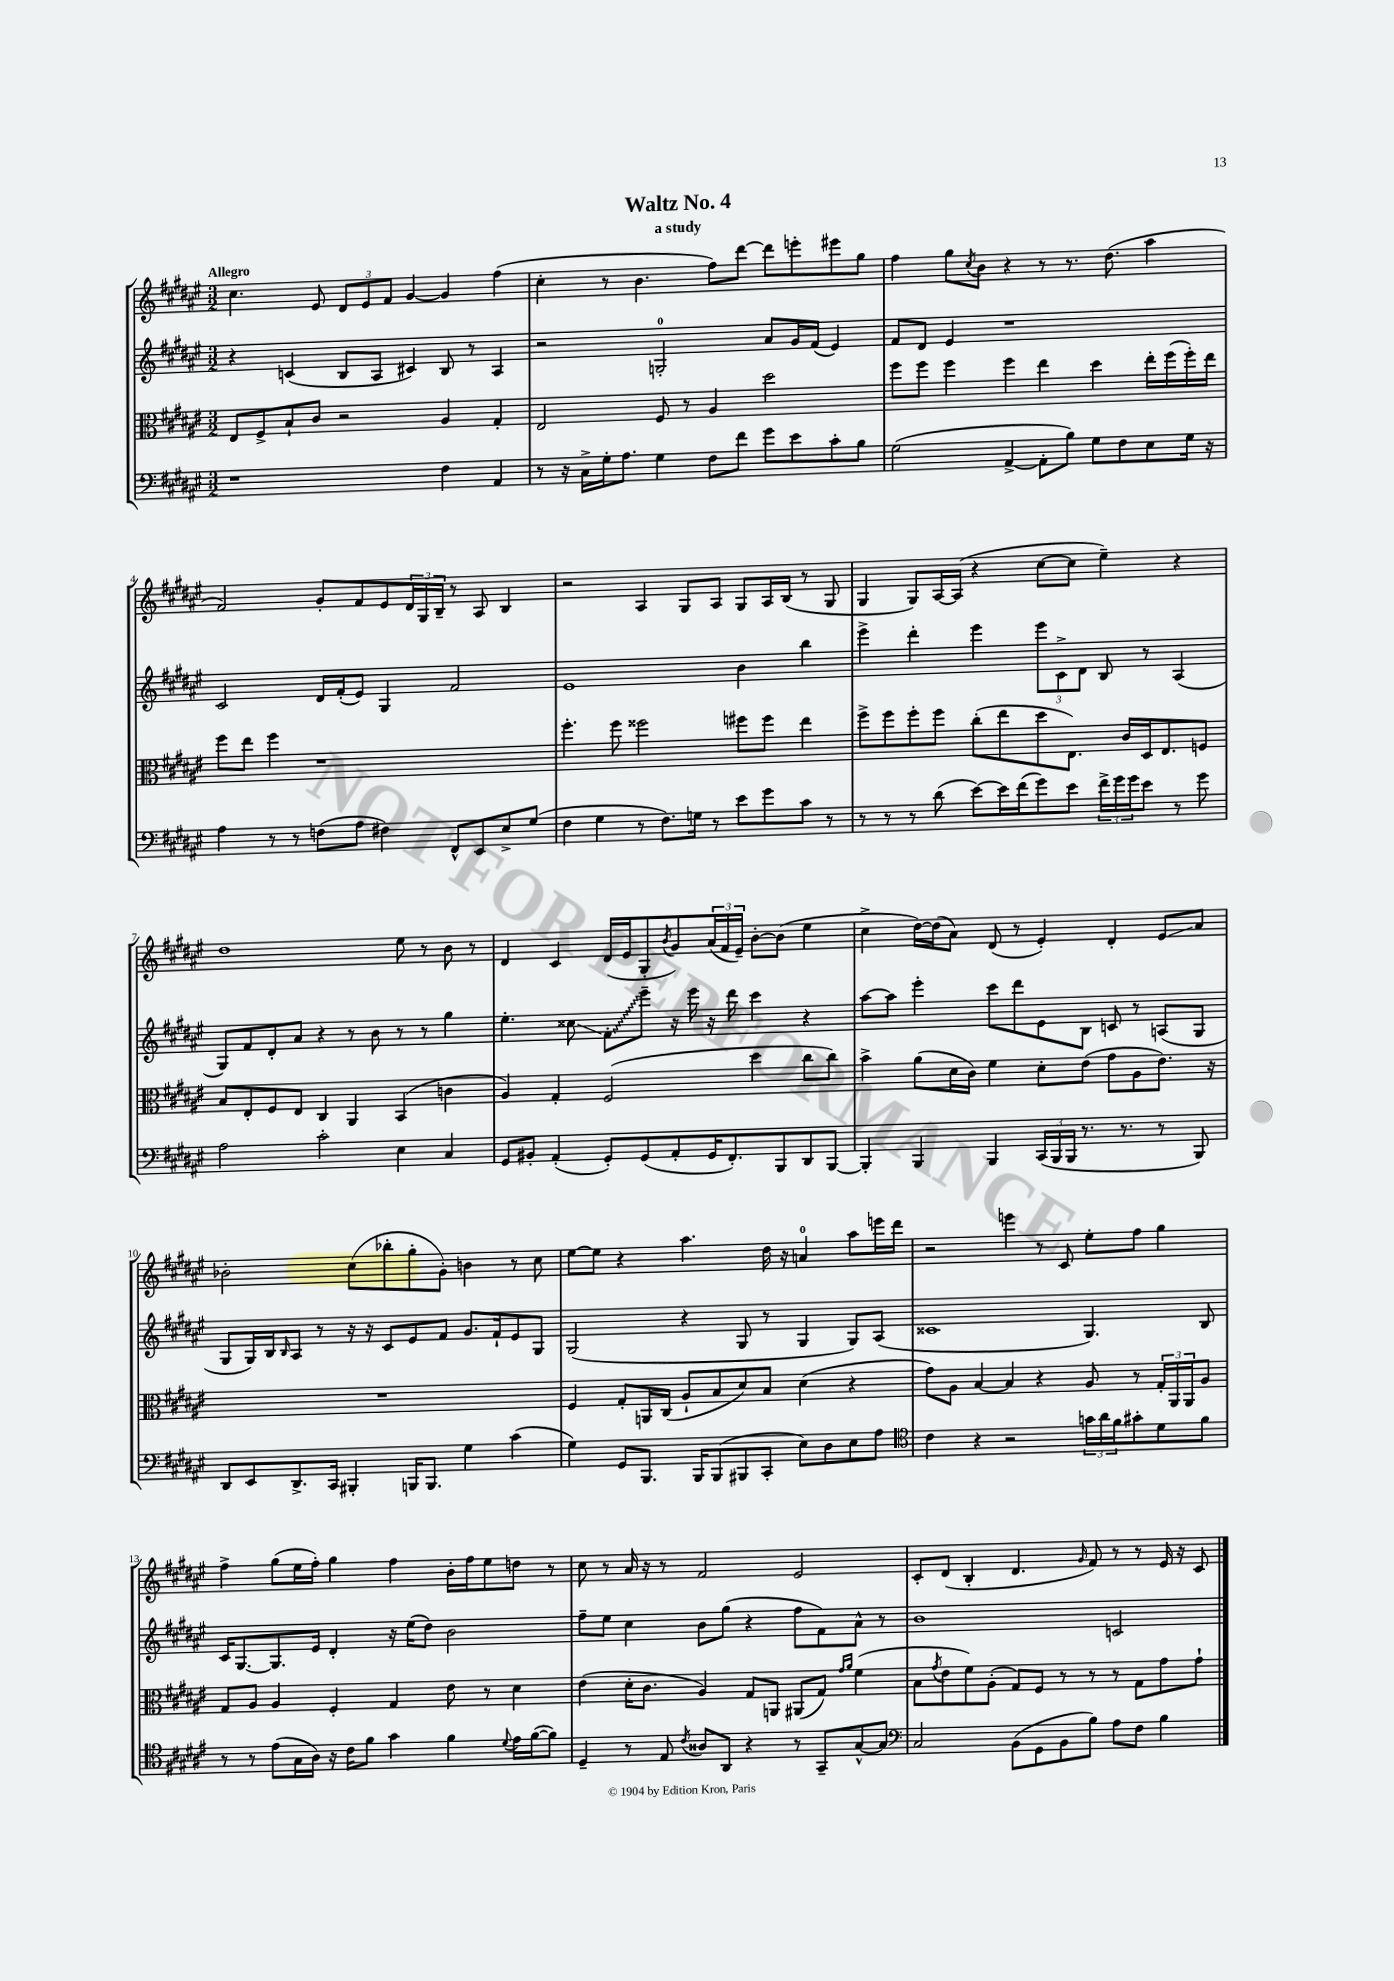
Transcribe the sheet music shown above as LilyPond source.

\header { title = "Waltz No. 4" subtitle = "a study" }
<<
\new StaffGroup <<
\new Staff = "s0" {
    \clef treble \key fis \major \numericTimeSignature \time 3/2 \tempo "Allegro"
    cis''4. eis'8 \tuplet 3/2 { dis'8 eis'8 fis'8 } gis'4~ gis'4 fis''4( |
    cis''4-. r8 b'4. fis''8) dis'''8~ dis'''8 e'''8-. eis'''8 gis''8 |
    fis''4 gis''8 \acciaccatura { cis''8 } b'8 r4 r8 r8. dis''8.( ais''4 |
    fis'2) gis'8-. fis'8 eis'8 \tuplet 3/2 { dis'16 gis16 b16-- } r8 ais8 b4 |
    r2 ais4 gis8 ais8 gis8 ais16 b16( r8 gis8 |
    gis4 gis8) ais16~ ais16( r4 cis''8~ cis''8 eis''4--) r4 |
    dis''1 eis''8 r8 b'8 r8 |
    dis'4 cis'4 dis'16( eis'16 gis8-. \acciaccatura { b'8 } gis'8) \tuplet 3/2 { ais'16( fis'16 eis'16--) } b'8~-. b'8( eis''4 |
    cis''4-> dis''16~) dis''16( ais'8) dis'8( r8 eis'4-.) dis'4-. eis'8\glissando ais'8 |
    bes'2-. cis''8( bes''8-. gis''8-. gis'8-.) b'4 r8 cis''8 |
    eis''8~ eis''8 r4 ais''4. dis''16 r16 a'4-0 ais''8 e'''16 dis'''16 |
    r2 e'''4 r8 cis'8 eis''8-. fis''8 gis''4 |
    fis''4-> gis''8( eis''16 fis''16-.) gis''4 fis''4 b'16-. fis''16 eis''8 d''8 r8 |
    cis''8 r8 ais'16 r16 r8 fis'2 eis'2 |
    cis'8-. dis'8( b4-. dis'4. \grace { gis'16 } fis'8) r8 r8 eis'16 r16 cis'8 \bar "|." |
}
\new Staff = "s1" {
    \clef treble \key fis \major \numericTimeSignature \time 3/2
    r4 c'4( b8 ais8 cis'4) b8 r8 ais4 |
    r2 g2-0-. ais'8 gis'16 fis'16( eis'4) |
    fis'8 dis'8 eis'4 r1 |
    cis'2 dis'16 fis'16-.( eis'8) gis4 fis'2 |
    eis'1 b'4 b''4 |
    eis'''4-> dis'''4-. eis'''4 \tuplet 3/2 { eis'''8 cis'8-> dis'8 } b8 r8 ais4( |
    gis8) fis'8 dis'8-. ais'8 r4 r8 b'8 r8 r8 gis''4 |
    eis''4.-. cisis''8\glissando \once \override Glissando.style = #'zigzag fis'8-.\glissando eis'''8-- r16 eis'''16 r16 dis'''16 cis'''4 r4 |
    ais''8~ ais''8 eis'''4-. cis'''8 dis'''8 eis'8 b8 c'8 r8 a8( gis8 |
    gis8 gis16) b16 \grace { b16 } ais8 r8 r16 r16 cis'8 eis'8 fis'8 gis'8. fis'16-! eis'8 gis8 |
    gis2( r4 gis8 r8 gis4 gis8) ais8( |
    cisis'1 gis4.) b8 |
    cis'16 gis8.~ gis8. eis'16 dis'4-. r16 eis''16( dis''8) b'2 |
    fis''8-- eis''8 cis''4 b'8 gis''8( r4 fis''8 fis'8) ais'8-^ r8 |
    b'1 c'2 \bar "|." |
}
\new Staff = "s2" {
    \clef alto \key fis \major \numericTimeSignature \time 3/2
    eis8 fis8-> b8-! cis'8 r2 ais4 gis4-. |
    eis2 fis8 r8 ais4 dis''2 |
    fis''8 fis''8 fis''4 fis''4 eis''4 dis''4 eis''16-. fis''16( fis''16-.) eis''16 |
    fis''8 eis''8 fis''4 r1 |
    fis''4.-. fis''8 fisis''2 fis''8 fis''8 eis''4 |
    fis''8-> fis''8 fis''8-. fis''8 cis''8-.( eis''8 dis''8 eis8.) cis'16 dis16 eis8. f8 |
    b8 eis8-. fis8 eis8 cis4 ais,4 b,4( c'4 |
    ais4) gis4-. fis2( dis''4 cis''8 cis''8) |
    b'4-> ais'8( dis'16 cis'16) fis'4 dis'8-. eis'8( gis'8 ais8 eis'8.) r16 |
    R1. |
    fis4 gis8-. a,16 cis16( ais8-! b8 dis'8) b8 dis'4( r4 |
    gis'8) ais8 b4~ b4 r4 ais8 r8 \tuplet 3/2 { gis16-. ais,16 ais,16 } ais8 |
    gis8 ais8 ais4 fis4-. gis4 eis'8 r8 dis'4 |
    eis'4( dis'16-. cis'8. ais4) gis8 a,8 ais,8( gis8) \grace { gis'16 ais'16 } fis'4( |
    b8 \acciaccatura { gis'8 } eis'8 fis'8) ais8-.( gis8) fis8 r8 r8 r8 gis8 gis'8 gis'8-! \bar "|." |
}
\new Staff = "s3" {
    \clef bass \key fis \major \numericTimeSignature \time 3/2
    r1 fis4 ais,4 |
    r8 r16 cis16-> gis16-. ais8. gis4 fis8 fis'8 gis'8 eis'8 cis'8-. b8 |
    gis2( ais,4~-> ais,8-. b8) gis8 fis8 eis8 gis16 r16 |
    ais4 r8 r8 f8( ais8 fis4) fis,8-^ eis,8 eis8-> gis8( |
    fis4 gis4 r8 fis8.) g16 r8 eis'8 gis'8 cis'8 r8 |
    r8 r8 r8 dis'8( eis'8~) eis'16 fis'16( gis'8) eis'8 \tuplet 3/2 { fis'16-> gis'16 gis'16 } eis'8 r8 gis'8 |
    ais2 cis'2-. eis4 cis4 |
    gis,8 bis,8-. ais,4-.( gis,8-.) gis,8( ais,8-. gis,16 fis,8.-.) b,,8 dis,8 b,,8~ |
    b,,4-. b,,4 b,,4 \tuplet 3/2 { cis,16( b,,16 b,,16 } r8. r8. r8 b,,8) |
    dis,8 eis,8 dis,8.-> cis,16 bis,,4-. b,,16 b,,8. gis4 cis'4( |
    gis4) gis,8 b,,8. b,,16 b,,8( bis,,8 cis,8-. eis8) dis8 eis8 ais8 |
    \clef tenor cis'4 r4 r2 \tuplet 3/2 { g'16 ais'16 fis'16 } gis'8-. dis'8 fis'8 |
    r8 r8 eis'8( gis16 ais16) r16 cis'16 fis'8 gis'4 fis'4 \appoggiatura { dis'8 } eis'16 fis'16~( fis'8) |
    dis4-- r8 eis8 \acciaccatura { cis'8 } aisis8 ais,8 r4 r8 gis,8-- gis8~-^ gis8 |
    \clef bass cis2 b,8( gis,8 b,8 b8) ais8 fis8 b4 \bar "|." |
}
>>
>>
